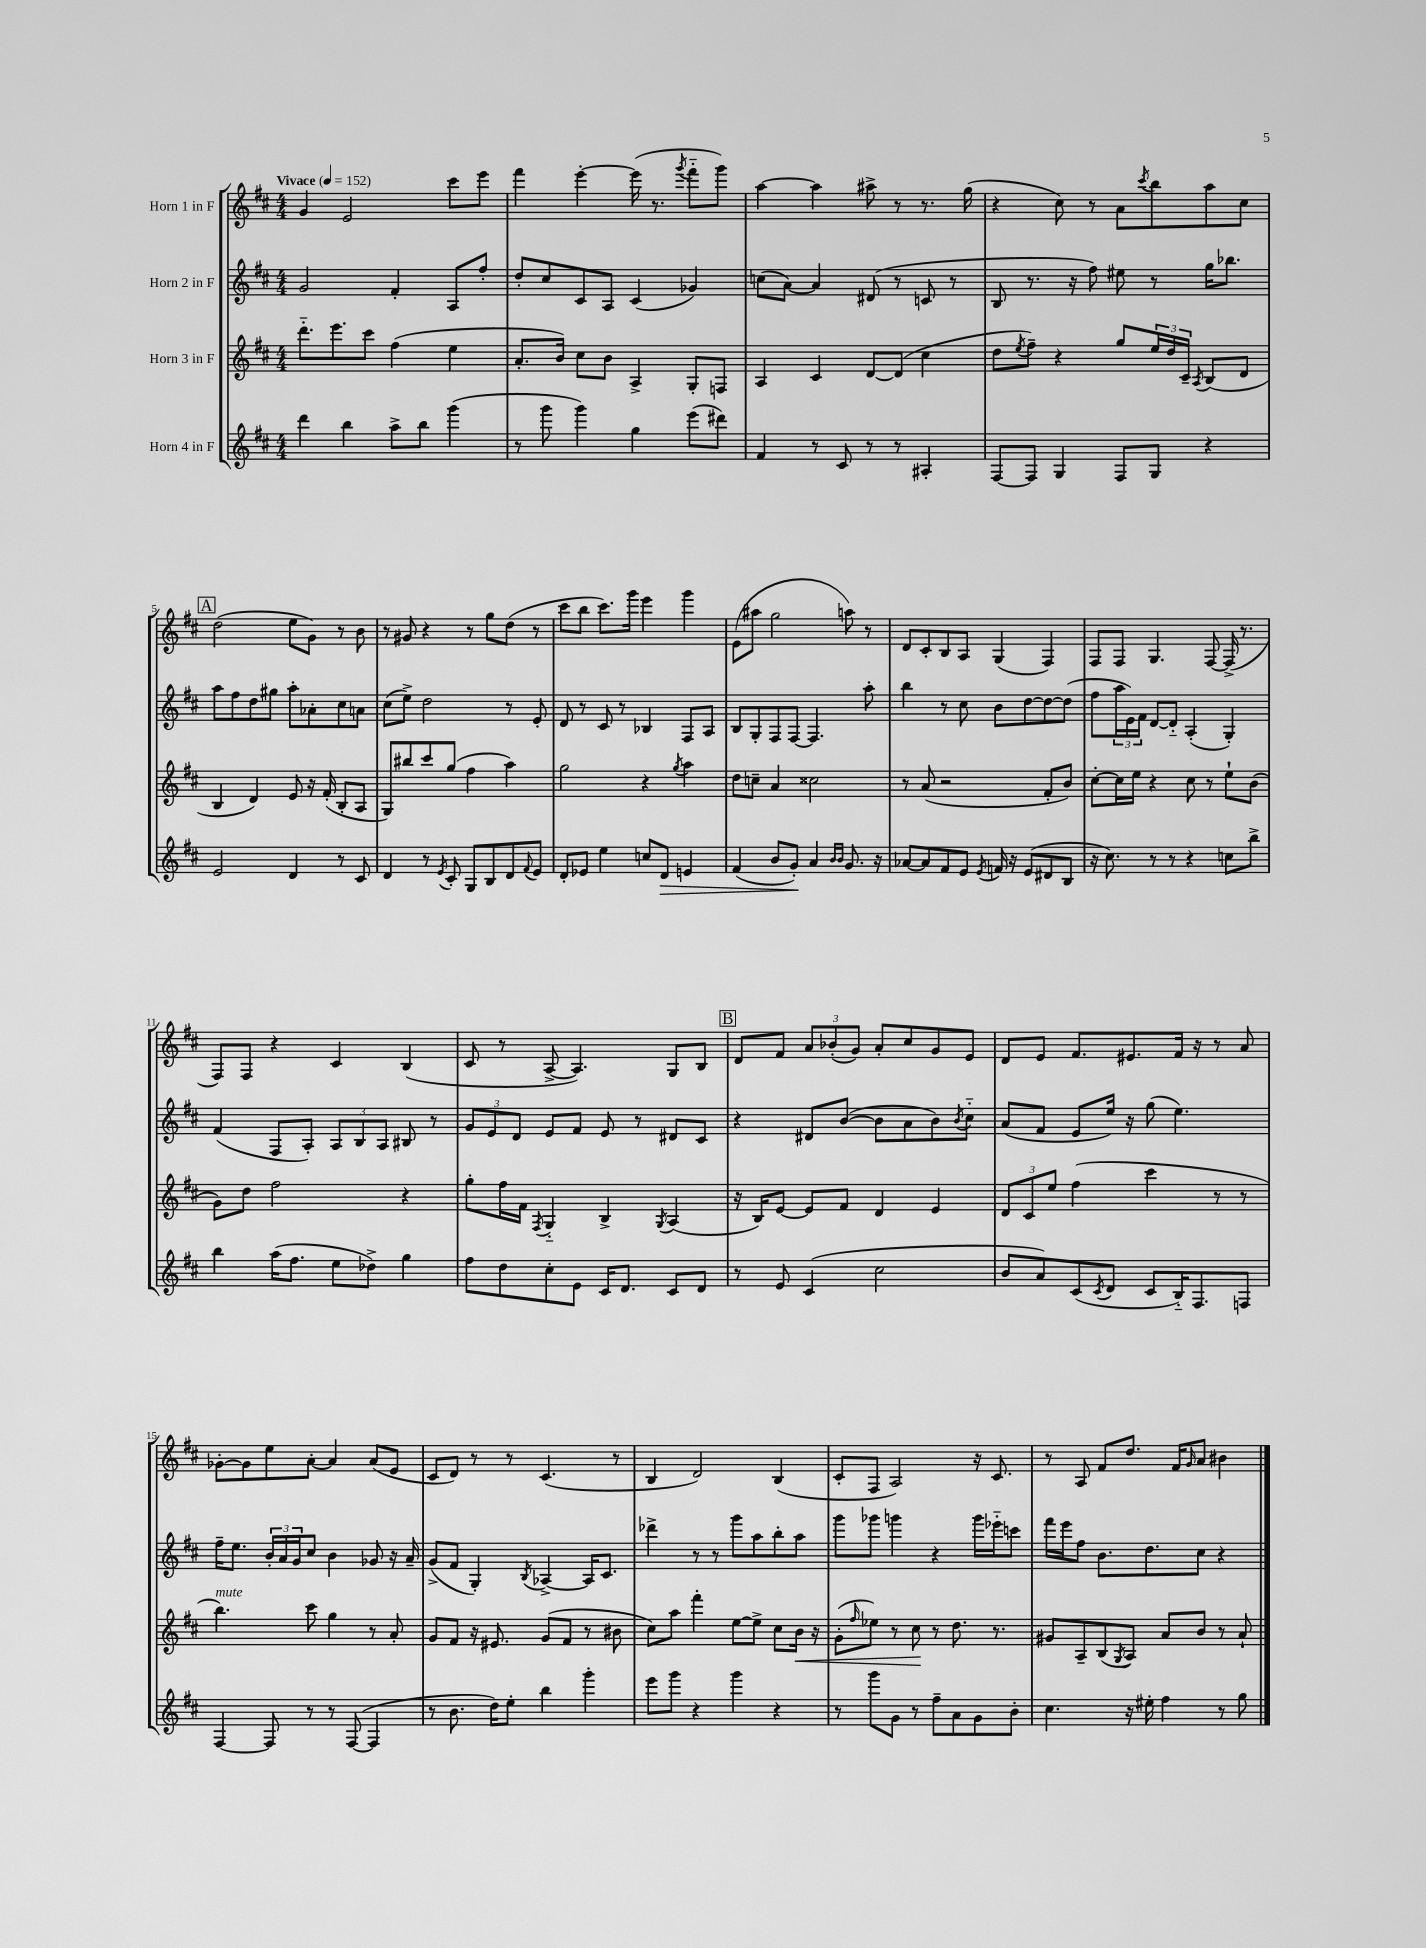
<<
\new StaffGroup <<
\new Staff = "s0" \with { instrumentName = "Horn 1 in F" } {
    \clef treble \key d \major \numericTimeSignature \time 4/4 \tempo "Vivace" 4 = 152
    g'4 e'2 cis'''8 e'''8 |
    fis'''4 e'''4~-. e'''16( r8. \acciaccatura { g'''8 } fis'''8-_ g'''8) |
    a''4~ a''4 ais''8-> r8 r8. g''16( |
    r4 cis''8) r8 a'8 \acciaccatura { cis'''8 } b''8 a''8 cis''8 |
    \mark \markup { \box "A" } d''2( e''8 g'8) r8 b'8 |
    r8 gis'8 r4 r8 g''8 d''8( r8 |
    cis'''8 b''8 cis'''8.) g'''16 e'''4 g'''4 |
    e'8( ais''8 g''2 a''8) r8 |
    d'8 cis'8-. b8 a8 g4( fis4) |
    fis8 fis8 g4. fis8~ fis16->( r8. |
    fis8) fis8 r4 cis'4 b4( |
    cis'8 r8 a8~-> a4.) g8 b8 |
    \mark \markup { \box "B" } d'8 fis'8 \tuplet 3/2 { a'8 bes'8-.( g'8) } a'8-. cis''8 g'8 e'8 |
    d'8 e'8 fis'8. eis'8. fis'16 r16 r8 a'8 |
    ges'8~-. ges'8 e''8 a'8~-. a'4 a'8( e'8 |
    cis'8 d'8) r8 r8 cis'4.( r8 |
    b4 d'2) b4( |
    cis'8-. fis8 a2) r16 cis'8. |
    r8 a8 fis'8 d''8. fis'16 \grace { g'16 } a'8 bis'4 \bar "|." |
}
\new Staff = "s1" \with { instrumentName = "Horn 2 in F" } {
    \clef treble \key d \major \numericTimeSignature \time 4/4
    g'2 fis'4-. a8 fis''8-. |
    d''8-. cis''8 cis'8 a8 cis'4( ges'4) |
    c''8( a'8~) a'4 dis'8( r8 c'8 r8 |
    b8 r8. r16 fis''8) eis''8 r8 g''16 bes''8. |
    \mark \markup { \box "A" } a''8 fis''8 d''8 gis''8 a''8-. aes'8-. cis''8 a'8 |
    cis''8( e''8->) d''2 r8 e'8-. |
    d'8 r8 cis'8 r8 bes4 fis8 a8 |
    b8 g8-. fis8 fis8~ fis4. a''8-. |
    b''4 r8 cis''8 b'8 d''8~ d''8~ d''8( |
    fis''8 \tuplet 3/2 { a''16 e'16) fis'16 } d'8~ d'8-_ a4-.( g4-.) |
    fis'4( fis8 a8-.) \tuplet 3/2 { a8 b8 a8 } bis8 r8 |
    \tuplet 3/2 { g'8 e'8 d'8 } e'8 fis'8 e'8 r8 dis'8 cis'8 |
    \mark \markup { \box "B" } r4 dis'8 b'8~( b'8 a'8 b'8) \acciaccatura { b'8 } cis''8-_ |
    a'8( fis'8 e'8 e''16) r16 g''8( e''4.) |
    fis''16-- e''8. \tuplet 3/2 { b'16-. a'16 g'16 } cis''8 b'4 ges'8 r16 a'16-- |
    g'8->( fis'8 g4-.) \acciaccatura { b8 } aes4~-> aes16 cis'8. |
    des'''4-> r8 r8 g'''8 a''8 b''8-. a''8 |
    g'''8 ges'''8 g'''4 r4 g'''16 ees'''16-_ c'''8 |
    fis'''16 e'''16 fis''8 b'8. d''8. cis''8 r4 \bar "|." |
}
\new Staff = "s2" \with { instrumentName = "Horn 3 in F" } {
    \clef treble \key d \major \numericTimeSignature \time 4/4
    d'''8.-_ e'''8. cis'''8 fis''4( e''4 |
    a'8.-. b'16) cis''8 b'8 a4-> g8-. f8 |
    a4 cis'4 d'8~ d'8( cis''4 |
    d''8 \acciaccatura { e''8 } fis''8--) r4 g''8 \tuplet 3/2 { e''16 d''16 cis'16-- } \acciaccatura { a8 } b8( d'8 |
    \mark \markup { \box "A" } b4 d'4) e'8 r16 fis'16-.( b8-. a8 |
    g8) bis''8 cis'''8 g''8( fis''4 a''4) |
    g''2 r4 \acciaccatura { g''8 } a''4 |
    d''8 c''8-- a'4 cisis''2 |
    r8 a'8( r2 fis'8-. b'8) |
    cis''8~-. cis''16 e''16 r4 cis''8 r8 e''8-! b'8( |
    g'8) d''8 fis''2 r4 |
    g''8-. fis''16 fis'16 \acciaccatura { fis8 } g4-_ b4-> \acciaccatura { g8 } a4( |
    \mark \markup { \box "B" } r16 b16) e'8~ e'8 fis'8 d'4 e'4 |
    \tuplet 3/2 { d'8 cis'8 e''8 } fis''4( cis'''4 r8 r8 |
    b''4.^\markup { \italic "mute" }) cis'''8 g''4 r8 a'8-. |
    g'8 fis'8 r16 eis'8. g'8( fis'8 r8 bis'8 |
    cis''8) a''8 fis'''4-. e''8~ e''8-> cis''8 b'16\< r16 |
    g'8-.( \grace { fis''16 } ees''8) r8 cis''8\! r8 d''8. r8. |
    gis'8 a8-- b8( \acciaccatura { g8 } a8) a'8 b'8 r8 a'8-! \bar "|." |
}
\new Staff = "s3" \with { instrumentName = "Horn 4 in F" } {
    \clef treble \key d \major \numericTimeSignature \time 4/4
    d'''4 b''4 a''8-> b''8 g'''4( |
    r8 g'''8 g'''4) g''4 e'''8( dis'''8) |
    fis'4 r8 cis'8 r8 r8 ais4-. |
    fis8~ fis8 g4 fis8 g8 r4 |
    \mark \markup { \box "A" } e'2 d'4 r8 cis'8 |
    d'4 r8 \acciaccatura { e'8 } cis'8-. g8 b8 d'8 \appoggiatura { fis'8 } e'8 |
    d'8-. ees'8 e''4 c''8 d'8\> e'4 |
    fis'4( b'8 g'8-.\!) a'4 \grace { b'16 b'16 } g'8. r16 |
    aes'8~ aes'8 fis'8 e'8 \acciaccatura { e'8 } f'16 r16 e'8( dis'8 b8 |
    r16 cis''8.) r8 r8 r4 c''8 b''8-> |
    b''4 a''16( fis''8. e''8 des''8->) g''4 |
    fis''8 d''8 cis''8-. e'8 cis'16 d'8. cis'8 d'8 |
    \mark \markup { \box "B" } r8 e'8 cis'4( cis''2 |
    b'8 a'8) cis'8( \acciaccatura { cis'8 } d'8 cis'8 b16-_) fis8. f8 |
    fis4~ fis8 r8 r8 fis8~( fis4 |
    r8 b'8. d''16) e''8-. b''4 g'''4-. |
    e'''8 g'''8 r4 g'''4 r4 |
    r8 g'''8 g'8 r8 fis''8-- a'8 g'8 b'8-. |
    cis''4. r16 eis''16-. fis''4 r8 g''8 \bar "|." |
}
>>
>>
